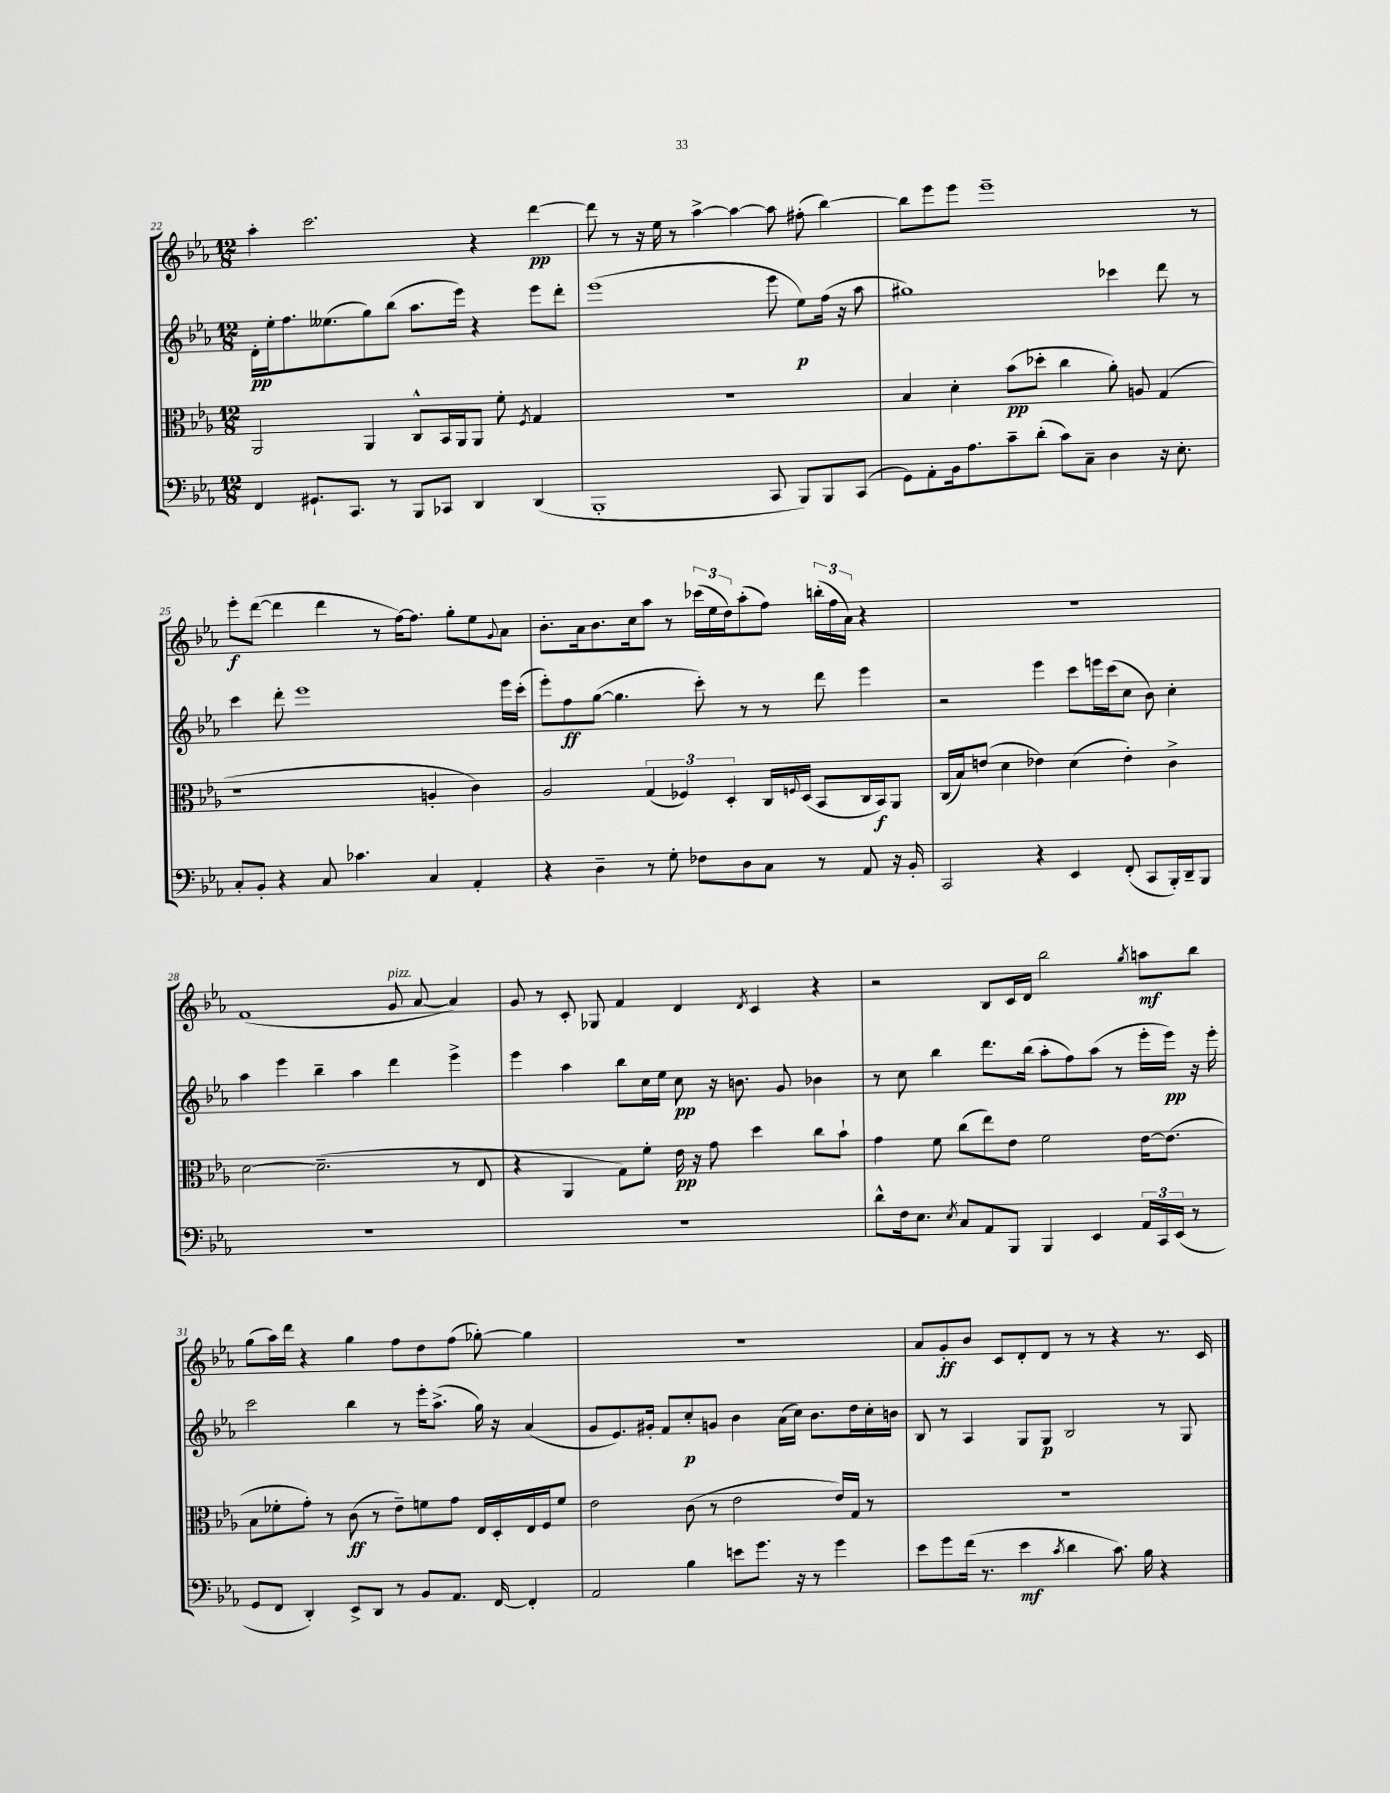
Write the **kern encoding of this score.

**kern	**kern	**kern	**kern
*staff4	*staff3	*staff2	*staff1
*clefF4	*clefC3	*clefG2	*clefG2
*k[b-e-a-]	*k[b-e-a-]	*k[b-e-a-]	*k[b-e-a-]
*M12/8	*M12/8	*M12/8	*M12/8
4FF	2AA-	16d'	4aa-'
.	.	16ee-'	.
.	.	8.ff	.
8.GG#`	.	.	2.ccc
.	.	(8.ee--	.
8.CC	.	.	.
.	4AA-	8gg)	.
8r	.	(8bb-	.
8BBB-	8C^^	8.aa-	.
8CC-	16BB-	.	.
.	16AA-	16eee-)	.
4DD	8AA-	4r	4r
.	8f'	.	.
.	8qF	.	.
(4DD	4G	8eee-	[4ddd
.	.	8ddd'	.
=	=	=	=
1BBB-'	1.r	(1eee-	8ddd]
.	.	.	8r
.	.	.	16r
.	.	.	16ee-
.	.	.	8r
.	.	.	[4aa-^
.	.	.	4aa-_
8CC	.	8eee-	8aa-]
8BBB-)	.	8ee-)	(8ff#'
8BBB-	.	(16ff	[4bb-)
.	.	16r	.
(8CC	.	8aa-	.
=	=	=	=
8GG)	4B-	1gg#)	8bb-]
8AA-'	.	.	8eee-
16BB-	4d'	.	8eee-
8.A-	.	.	.
.	.	.	1eee-~
8c~	(8b-	.	.
(8d'	8dd-'	.	.
8c)	4cc	.	.
8C~	.	.	.
4D	8a-')	4ccc-	.
.	8A	.	.
16r	(4G	8ddd	.
8.E-'	.	.	.
.	.	8r	8r
=	=	=	=
8C'	1r	4ccc	8eee-'
8BB-'	.	.	([8ddd
4r	.	8ddd'	4ddd]
.	.	1eee-	.
8C	.	.	4ddd
4.c-	.	.	.
.	.	.	8r
.	.	.	[16ff)
.	.	.	8.ff]
4C	4A'	.	.
.	.	.	8gg'
4AA-'	4c)	.	8ee-
.	.	.	8qqg
.	.	16eee-	8a-
.	.	(16ccc'	.
=	=	=	=
4r	2A-	8eee-')	8.b-'
.	.	8ff	.
.	.	.	16a-
4D~	.	([8gg	8.b-
.	.	4.gg]	.
.	.	.	16cc
8r	(6G	.	8aa-
8G'	.	.	8r
.	6F-)	.	.
8F-	.	8ccc')	(24ccc-
.	.	.	24ee-
.	6D'	.	24dd)
8D	.	8r	(8aa-'
8C	16C	8r	8ff)
.	8qqF	.	.
.	(16D	.	.
8r	8BB-	8ddd	(24bb'
.	.	.	24ff
.	.	.	24a-)
8AA-	16C	4eee-	4r
.	16BB-)	.	.
16r	8AA-	.	.
16BB-'	.	.	.
=	=	=	=
2CC	(16C	2r	1.r
.	16B-)	.	.
.	(8e	.	.
.	4d	.	.
4r	4e-)	4eee-	.
4EE-	(4d	8ccc	.
.	.	16eee	.
.	.	(16ccc	.
(8FF'	4e-')	8cc	.
8CC	.	8b-)	.
16BBB-')	4c^	4cc'	.
16DD~	.	.	.
8BBB-	.	.	.
=	=	=	=
1.r	[2d	4aa-	(1f
.	.	4eee-	.
.	(2.d~]	4bb-~	.
.	.	4aa-	.
.	.	4ddd	8g
.	.	.	[8a-
.	8r	4eee-^	4a-])
.	8E-	.	.
=	=	=	=
1.r	4r	4eee-	8g
.	.	.	8r
.	4AA-	4aa-	8c'
.	.	.	8G-
.	8G)	8bb-	4f
.	8f'	16cc	.
.	.	16ee-	.
.	16e-	8cc	4d
.	16r	.	.
.	8g	16r	.
.	.	8.b	.
.	.	.	8qd
.	4dd	.	4c
.	.	8g	.
.	8cc	4b-	4r
.	8b-`	.	.
=	=	=	=
8d^^	4g	8r	2r
16F	.	8cc	.
8.E-	.	.	.
.	8f	4bb-	.
8qE-	.	.	.
8C	(8cc	.	.
8AA-	8ee-)	8.ddd	8B-
8BBB-	8e-	.	16c
.	.	(16bb-	16d
4BBB-	2f	8aa-'	2bb-
.	.	8ff)	.
4EE-	.	(8aa-	.
.	.	8r	.
.	.	.	8qgg
24AA-	[16e-	16eee-'	8aa
24CC	.	.	.
.	(8.e-]	16eee-)	.
(24EE-	.	.	.
8r	.	16r	8bb-
.	.	16eee-'	.
=	=	=	=
8GG	8B-	2ccc	(8gg
8FF	8f-'	.	16aa-)
.	.	.	16ddd
4DD')	8g')	.	4r
.	8r	.	.
8EE-^	(8c	4bb-	4gg
8DD	8r	.	.
8r	8e-~)	8r	8ff
8BB-	8f	16eee-'	8dd
.	.	(8.aa-^	.
8.AA-	8g	.	(8ff
.	16E-	16gg)	[8gg-')
[16FF	16D'	16r	.
4FF']	16E-	(4a-	4gg-]
.	16F	.	.
.	8f	.	.
=	=	=	=
2AA-	2e-	8g	1.r
.	.	8.e-)	.
.	.	16g#'	.
.	.	8f	.
4B-	(8c	8cc'	.
.	8r	8g	.
8e	2e-	4b-	.
8.g	.	.	.
.	.	(16a-	.
16r	.	16cc)	.
8r	.	8.b-	.
4g	16e-)	.	.
.	16G	16dd	.
.	8r	16cc'	.
.	.	16b	.
=	=	=	=
8e-	1.r	8B-	8a-
8g	.	8r	8g'
(16f	.	4A-	8b-
8.r	.	.	.
.	.	.	8c
4e-	.	8G	8d'
.	.	8G	8d
8qc	.	.	.
4d	.	2B-	8r
.	.	.	8r
8.c)	.	.	4r
16B-	.	.	.
4r	.	8r	8.r
.	.	8G	.
.	.	.	16c
==	==	==	==
*-	*-	*-	*-
